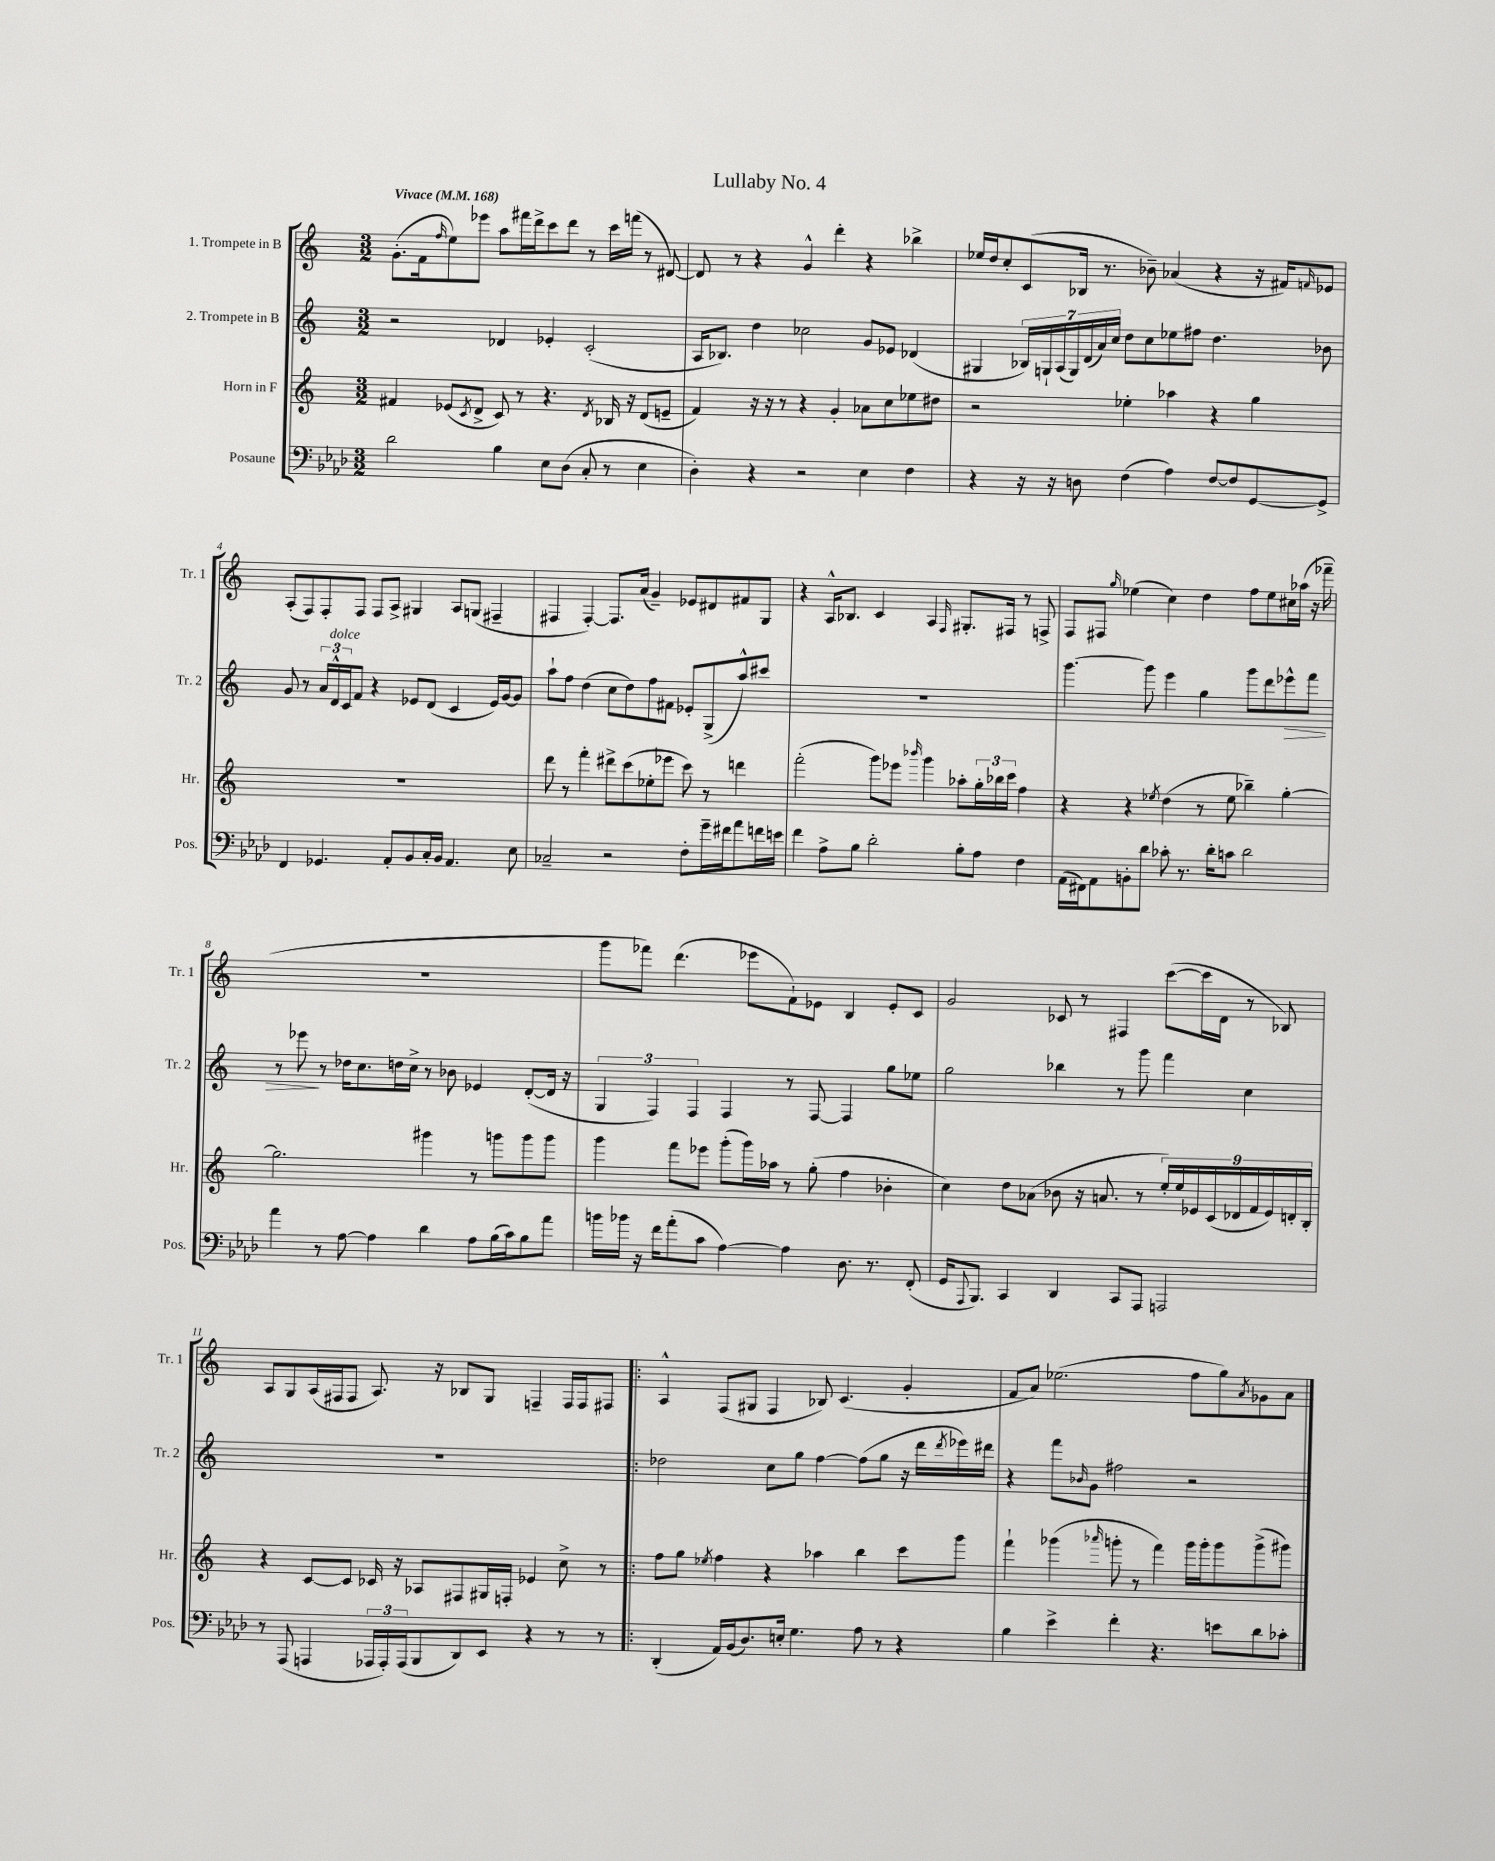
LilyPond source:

\header { title = "Lullaby No. 4" }
<<
\new StaffGroup <<
\new Staff = "s0" \with { instrumentName = "1. Trompete in B" shortInstrumentName = "Tr. 1" } {
    \clef treble \key c \major \numericTimeSignature \time 3/2 \tempo "Vivace" 4 = 168
    g'8.-.( f'16 \grace { f''16 } e''8) ees'''8 a''8 fis'''16 d'''16-> c'''8 d'''8 r8 c'''16 f'''16( r8 dis'8~) |
    dis'8 r8 r4 g'4-^ d'''4-. r4 bes''4-> |
    ees''16 d''16 c''8-. c'8( bes16 r8. bes'8--) aes'4( r4 r16 fis'16) \grace { f'16 } ees'8 |
    a8-.( f8) f8-. f8 f8 a8-> gis4 a8 g8( fis4-- |
    fis4 fis4~-.) fis8. a'16( g'4--) ees'8 dis'8 fis'8 g8 |
    r4 a16-^ bes8. c'4 a4 \grace { f16 } gis8.-. fis16 r8 f8-> |
    f8 fis8 \grace { g''16 } ees''4( c''4) d''4 f''8 ees''8 cis''16 aes''16( r16 fes'''16-- |
    R1. |
    g'''8 fes'''8) d'''4.( ees'''8 f'8-!) ees'8 b4 ees'8-. c'8 |
    g'2 ces'8 r8 fis4 c'''8~( c'''16 d'16 r8 bes8) |
    a8 g8 a16( fis16 fis8 a8.) r16 bes8 g8 f4-- f16 f16 fis8 |
    \bar ".|:" a4-^ f8( gis8 f4 bes8) c'4.( g'4-. |
    f'8 a'8) ees''2.( f''8 g''8) \acciaccatura { a'8 } ges'8 a'8 \bar "|." |
}
\new Staff = "s1" \with { instrumentName = "2. Trompete in B" shortInstrumentName = "Tr. 2" } {
    \clef treble \key c \major \numericTimeSignature \time 3/2
    r2 des'4 ees'4-. c'2-.( |
    a16 bes8.) d''4 ces''2 g'8 ees'8 des'4( |
    gis4 \tuplet 7/4 { bes16) g16-! a16( g16) d'16( a'16) c''16 } d''8 c''8 ees''8 fis''8 d''4. bes'8 |
    g'8 r8 \tuplet 3/2 { a'16 d'16-^^\markup { \italic "dolce" } c'16 } f'8 r4 ees'8 d'8( c'4 ees'16) g'16~ g'8 |
    a''8-! f''8 d''4( c''8 d''8) f''8 fis'8 ees'8-. g8->( a''8-^) cis'''8 |
    R1. |
    g'''4.~ g'''8 e'''4 g''4 g'''8 d'''8 ees'''8-^\> f'''8 |
    r8 ees'''8\! r8 des''16 c''8. d''16 c''16-> r8 bes'8 ees'4 d'8~-.( d'16 r16 |
    \tuplet 3/2 { g4 f4) f4 } f4 r8 f8~ f4 g''8 ees''8 |
    g''2 bes''4 r8 g'''8 f'''4 c''4 |
    R1. |
    \bar ".|:" des''2 c''8 g''8 f''4~ f''8( g''8 r16 d'''16 \acciaccatura { d'''8 } ees'''16) dis'''16 |
    r4 f'''8 \grace { bes'16 } g'8 fis''2 r2 \bar "|." |
}
\new Staff = "s2" \with { instrumentName = "Horn in F" shortInstrumentName = "Hr." } {
    \clef treble \key c \major \numericTimeSignature \time 3/2
    fis'4 ees'8( \acciaccatura { c'8 } d'8-> c'8) r8 r4. \acciaccatura { d'8 } bes16 r16 d'8( e'8-- |
    f'4) r16 r16 r8 r4 g'4-. aes'8 c''8 ees''8 dis''8 |
    r2 ees''4-. aes''4 r4 g''4 |
    R1. |
    d'''8 r8 f'''4-. dis'''8-> c'''8( ees''8-. ees'''8 c'''8) r8 d'''4 |
    f'''2-.( g'''8) ees'''8 \grace { bes'''16 } g'''4 aes''8-. \tuplet 3/2 { g''16-. bes''16 c'''16 } f''4 |
    r4 r4 \acciaccatura { ees''8 } d''4( r8 ees''8 bes''4--) g''4~-. |
    g''2. gis'''4 r8 g'''8 g'''8 g'''8 |
    g'''4 f'''8 ees'''8 g'''8-.( g'''16) aes''16 r8 g''8-.( f''4 bes'4-. |
    c''4) d''8 aes'8( bes'8 r16 a'8. r8 \tuplet 9/8 { e''16-.) e''16 ees'16 c'16( des'16 f'16 ees'16) d'16-. b16-. } |
    r4 c'8~ c'8 ces'16 r16 aes8 fis8 gis16 f16-. ees'4 c''8-> r8 |
    \bar ".|:" f''8 g''8 \acciaccatura { ees''8 } f''4 r4 aes''4 b''4 c'''8 g'''8 |
    f'''4-! ges'''4( \grace { aes'''16 } g'''8-. r8 f'''4) g'''16 g'''16-. g'''8 g'''8->( gis'''8) \bar "|." |
}
\new Staff = "s3" \with { instrumentName = "Posaune" shortInstrumentName = "Pos." } {
    \clef bass \key aes \major \numericTimeSignature \time 3/2
    des'2 bes4 ees8 des8( c8-. r8 ees4 |
    des4-.) r4 r2 ees4 f4 |
    r4 r16 r16 d8 f4( aes4) f8~ f8 g,8~ g,8-> |
    f,4 ges,4. aes,8-. bes,8 c16-. bes,16 aes,4. ees8 |
    ces2-- r2 f8-. g'16-- fis'16 aes'8 f'16 e'16 |
    f'4 aes8-> bes8 des'2-. bes8-. aes8 f4 |
    aes,16( fis,16) aes,8 b,8-. des'8 ces'8-. r8. des'16-. c'8 des'2 |
    aes'4 r8 aes8~ aes4 des'4 aes8 bes16( c'16) bes8 aes'8 |
    b'16 bes'16 r16 f'16 aes'8-.( c'8 aes4~) aes4 des8. r8. f,8-.( |
    g,16 \appoggiatura { aes,,8 } bes,,8.) c,4 des,4 c,8 aes,,8 a,,2 |
    r8 aes,,8( a,,4 \tuplet 3/2 { aes,,16 aes,,16-.) aes,,16( } bes,,8 des,8) ees,8 r4 r8 r8 |
    \bar ".|:" des,4-.( aes,16) bes,16( des8.) e16-. g4. aes8 r8 r4 |
    bes4 ees'4-> f'4-. r4. e'8 des'8 ces'8-. \bar "|." |
}
>>
>>
